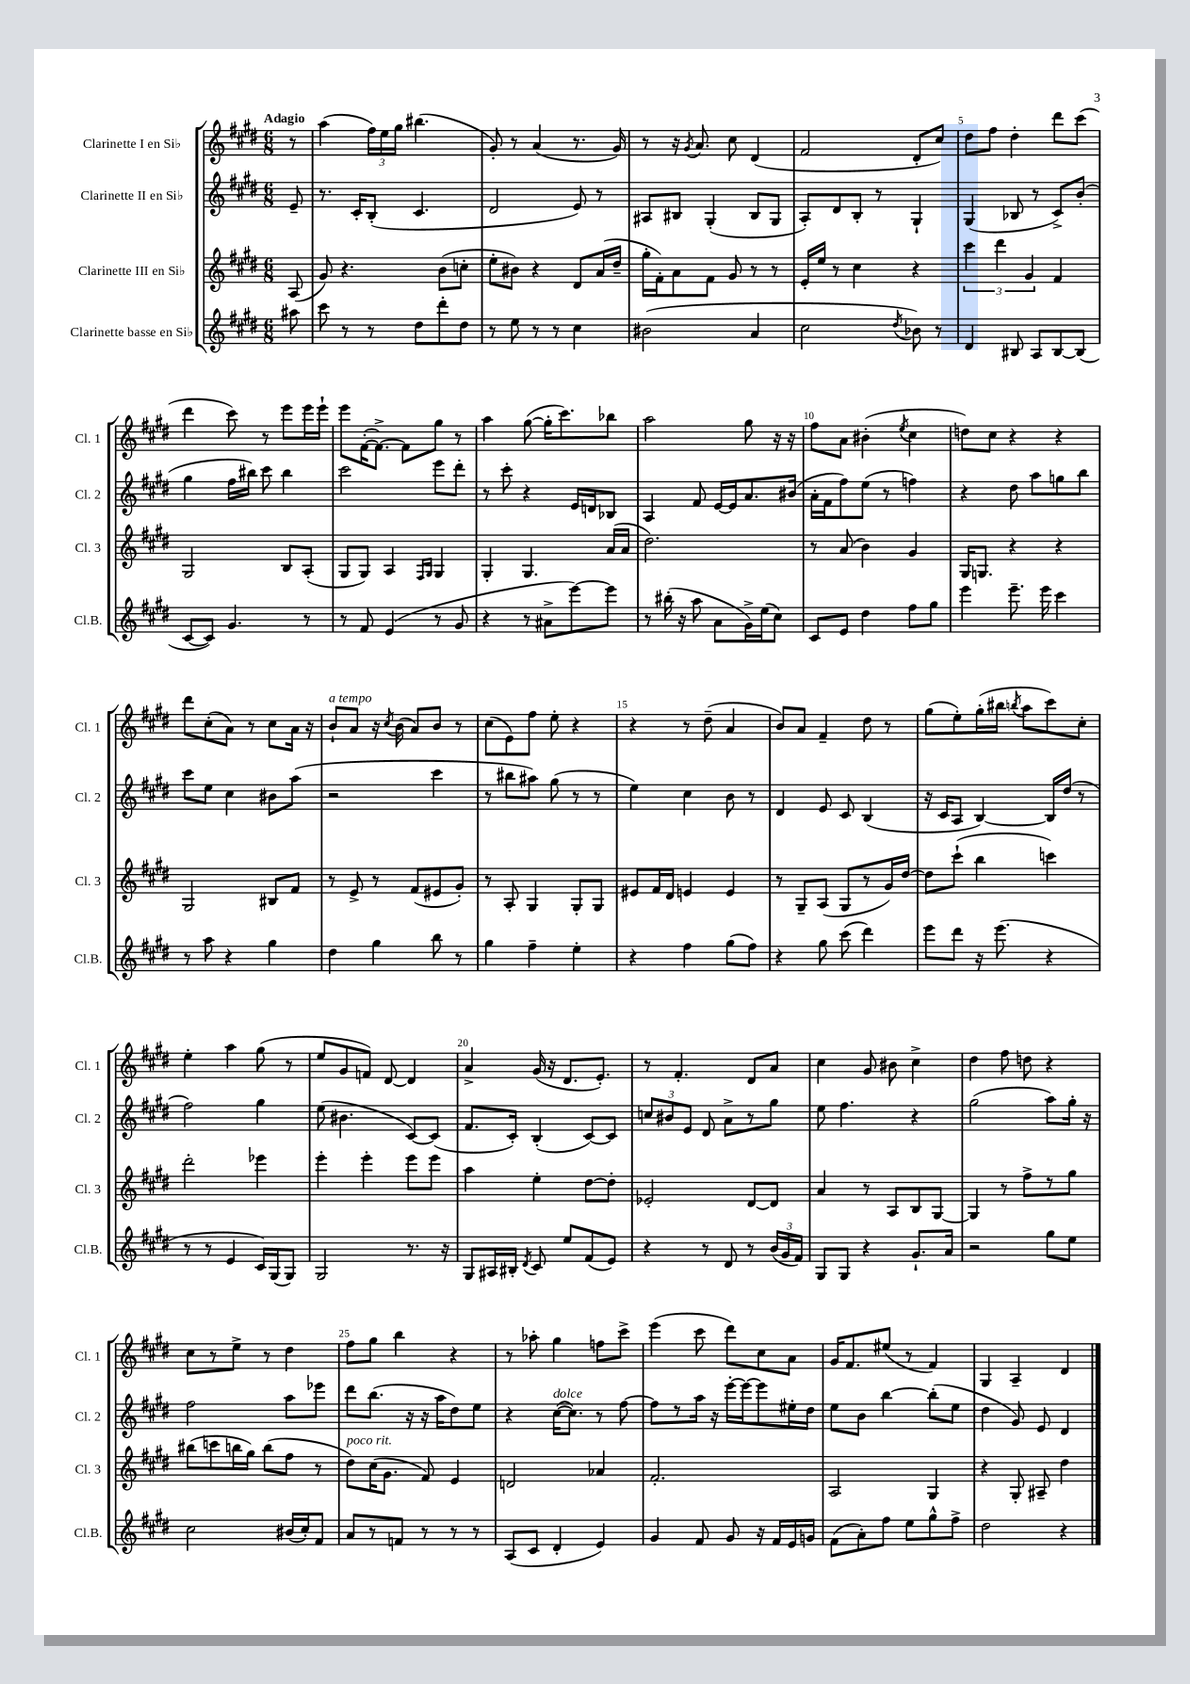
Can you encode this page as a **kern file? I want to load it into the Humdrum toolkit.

**kern	**kern	**kern	**kern
*staff4	*staff3	*staff2	*staff1
*clefG2	*clefG2	*clefG2	*clefG2
*k[f#c#g#d#]	*k[f#c#g#d#]	*k[f#c#g#d#]	*k[f#c#g#d#]
*M6/8	*M6/8	*M6/8	*M6/8
8aa#	(8A	8e~	8r
=	=	=	=
8ccc#	8g#)	8.r	(4aa
8r	4.r	.	.
.	.	16c#'	.
8r	.	(8B'	24ff#)
.	.	.	24ee
.	.	.	24gg#
8dd#	.	4.c#	(4.bb#
8ddd#'	(8b	.	.
8dd#	8cc'	.	.
=	=	=	=
8r	8ee'	2d#	8g#')
8ee	8b#)	.	8r
8r	4r	.	(4a
8r	.	.	.
4cc#	8d#	8e)	8.r
.	(16a	8r	.
.	16dd#~	.	16g#)
=	=	=	=
(2b#	16gg#'	8A#	8r
.	16f#')	.	.
.	8a	8B#	16r
.	.	.	8qg#
.	.	.	8.a
.	8f#	(4G#'	.
.	8g#	.	8cc#
4a	8r	8B#	(4d#
.	8r	8G#	.
=	=	=	=
2cc#	16e'	8A')	2f#
.	16ee	.	.
.	8r	8d#	.
.	4cc#	8B'	.
.	.	8r	.
8qdd#	.	.	.
8b-)	4r	4G#`	8d#'
8r	.	.	8cc#)
=	=	=	=
4d#	6ccc#	(4G#	8dd#
.	.	.	8ff#
.	6ddd#	.	.
8B#	.	8B-	4dd#'
.	6g#	.	.
8A	.	8r	.
[8B#	4f#	8c#^)	8ddd#
(8B#]	.	(8b'	(8ccc#
=	=	=	=
[8c#	2G#	4gg#	4ddd#
8c#])	.	.	.
4.g#	.	16ff#	8ccc#)
.	.	16bb#)	.
.	.	8ccc#	8r
.	8B	4bb#	8eee
8r	(8A'	.	16eee
.	.	.	16eee`
=	=	=	=
8r	8G#	2ccc#	8eee
8f#	8G#)	.	([16f#'
.	.	.	8.f#^_)
(4e	4A	.	.
.	.	.	8f#]
.	16qqF#	.	.
.	16qqG#	.	.
8r	4G#	8eee	8gg#
8g#	.	8ddd#'	8r
=	=	=	=
4r	4G#'	8r	4aa
.	.	8ccc#'	.
8r	4.G#	4r	([8gg#
8a#^	.	.	16gg#']
.	.	.	8.ccc#)
[8eee)	.	16e	.
.	.	16d	.
8eee]	(16a	8B-	8bb-
.	16a	.	.
=	=	=	=
8r	2.dd#)	4A	2aa
(16bb#'	.	.	.
16r	.	.	.
8aa	.	8f#	.
8a	.	[16e	.
.	.	16e]	.
16g#^)	.	8.a	8gg#
(16ee	.	.	.
8cc#)	.	.	16r
.	.	(16b#	16r
=	=	=	=
8c#	8r	16a'	8ff#
.	.	16f#	.
8e	(8a	8ff#)	8a
4dd#	4b)	(8ee	(4b#'
.	.	8r	.
.	.	.	8qee
8ff#	4g#	4ff)	4cc#
8gg#	.	.	.
=	=	=	=
4eee	16G#	4r	8dd)
.	8.G	.	.
.	.	.	8cc#
8.eee~	4r	8dd#	4r
.	.	8aa	.
16eee	.	.	.
4ccc#	4r	8gg	4r
.	.	8bb	.
=	=	=	=
8r	2G#	8ccc#	8ddd#
8aa	.	8ee	(8cc#'
4r	.	4cc#	8a)
.	.	.	8r
4gg#	8B#	8b#	8cc#
.	8f#	(8aa	16a
.	.	.	16r
=	=	=	=
4dd#	8r	2r	8b`
.	8e^	.	8a
4gg#	8r	.	16r
.	.	.	8qcc#
.	.	.	(16b
.	(8f#	.	8a)
8bb	8e#	4ccc#	8b
8r	8g#')	.	8r
=	=	=	=
4gg#	8r	8r	(8cc#
.	8A'	8bb#	8e)
4ff#~	4G#	8aa#)	8ff#
.	.	(8gg#	8ee'
4ee'	8G#'	8r	4r
.	8G#	8r	.
=	=	=	=
4r	8e#	4ee)	4r
.	16f#	.	.
.	16d#	.	.
4ff#	4e	4cc#	8r
.	.	.	(8dd#~
(8gg#	4e	8b	4a
8ff#)	.	8r	.
=	=	=	=
4r	8r	4d#	8b)
.	8G#~	.	8a
8gg#	(8A	8e	4f#~
(8ccc#	8G#	8c#	.
4ddd#)	8r	(4B	8dd#
.	16g#)	.	8r
.	[16dd#	.	.
=	=	=	=
8eee	8dd#]	16r	(8gg#
.	.	16c#	.
8ddd#	(8ccc#`	8A	8ee')
16r	4bb	[4B)	(16gg#'
(8.eee	.	.	16bb#
.	.	.	8qbb
.	.	.	8aa
4r	4ccc)	16B]	8ccc#)
.	.	(16dd#	.
.	.	8r	8cc#'
=	=	=	=
8r	2ddd#'	2ff#)	4ee'
8r	.	.	.
4e	.	.	4aa
16c#)	4eee-	4gg#	(8gg#
(16G#	.	.	.
8G#)	.	.	8r
=	=	=	=
2G#	4eee'	(8ee	8ee
.	.	4.b#	8g#
.	4eee'	.	8f)
.	.	.	[8d#
8.r	8eee	[8c#)	4d#]
.	8eee	(8c#]	.
16r	.	.	.
=	=	=	=
8G#	4aa	8.f#	4a^
16A#	.	.	.
16B#'	.	16c#')	.
8qd#	.	.	.
8c#	4ee'	(4B'	(16g#
.	.	.	16r
8ee	.	.	8.d#
(8f#	[8dd#	[8c#)	.
.	.	.	8.e')
8e)	8dd#']	8c#]	.
=	=	=	=
4r	2e-'	12cc	8r
.	.	12b#	.
.	.	.	4.f#'
.	.	12e	.
8r	.	8d#	.
8d#	.	8a^	.
8r	[8d#	8r	8d#
(24b	8d#]	8gg#	8a
24g#	.	.	.
24f#)	.	.	.
=	=	=	=
8G#	4a	8ee	4cc#
8G#	.	4.ff#	.
4r	8r	.	8g#
.	8A	.	8b#
8.g#`	8B	4r	4cc#^
.	[8G#	.	.
16a	.	.	.
=	=	=	=
2r	4G#]	(2gg#	4dd#
.	8r	.	8ff#
.	8ff#^	.	8dd
8gg#	8r	8aa)	4r
8ee	8gg#	16gg#'	.
.	.	16r	.
=	=	=	=
2cc#	(8bb#	2ff#	8cc#
.	8ccc	.	8r
.	16bb	.	8ee^
.	16gg#)	.	.
.	(8bb	.	8r
(16b#	8ff#	8aa	4dd#
16cc#')	.	.	.
8f#	8r	8eee-	.
=	=	=	=
8a	8dd#)	8ddd#	8ff#
8r	(16cc#	(8.bb	8gg#
.	8.g#	.	.
8f	.	.	4bb
.	.	16r	.
8r	8f#)	16r	.
.	.	16aa	.
8r	4e	8dd#)	4r
8r	.	8ee	.
=	=	=	=
(8A	2d	4r	8r
8c#	.	.	8aa-'
4d#'	.	([16cc#	4gg#
.	.	8.cc#])	.
4e)	4a-	8r	8ff
.	.	[8ff#	8ccc#^
=	=	=	=
4g#	2.f#'	8ff#]	(4eee
.	.	8r	.
8f#	.	16aa	8ccc#
.	.	16r	.
8g#	.	[16eee'	8ddd#)
.	.	16eee_	.
16r	.	8eee]	8cc#
16f#	.	.	.
16e	.	16ee#'	8a
16g	.	16dd#	.
=	=	=	=
(8f#	2A	8ee	16g#
.	.	.	8.f#
8a')	.	8b	.
8ff#	.	[4bb	(8ee#
8ee	.	.	8r
8gg#^^	4G#	(8bb']	4f#)
8ff#^	.	8ee	.
=	=	=	=
2dd#	4r	4dd#	4G#
.	8G#'	8g#)	4A~
.	8A#~	8e	.
4r	4dd#	4d#	4d#
==	==	==	==
*-	*-	*-	*-
